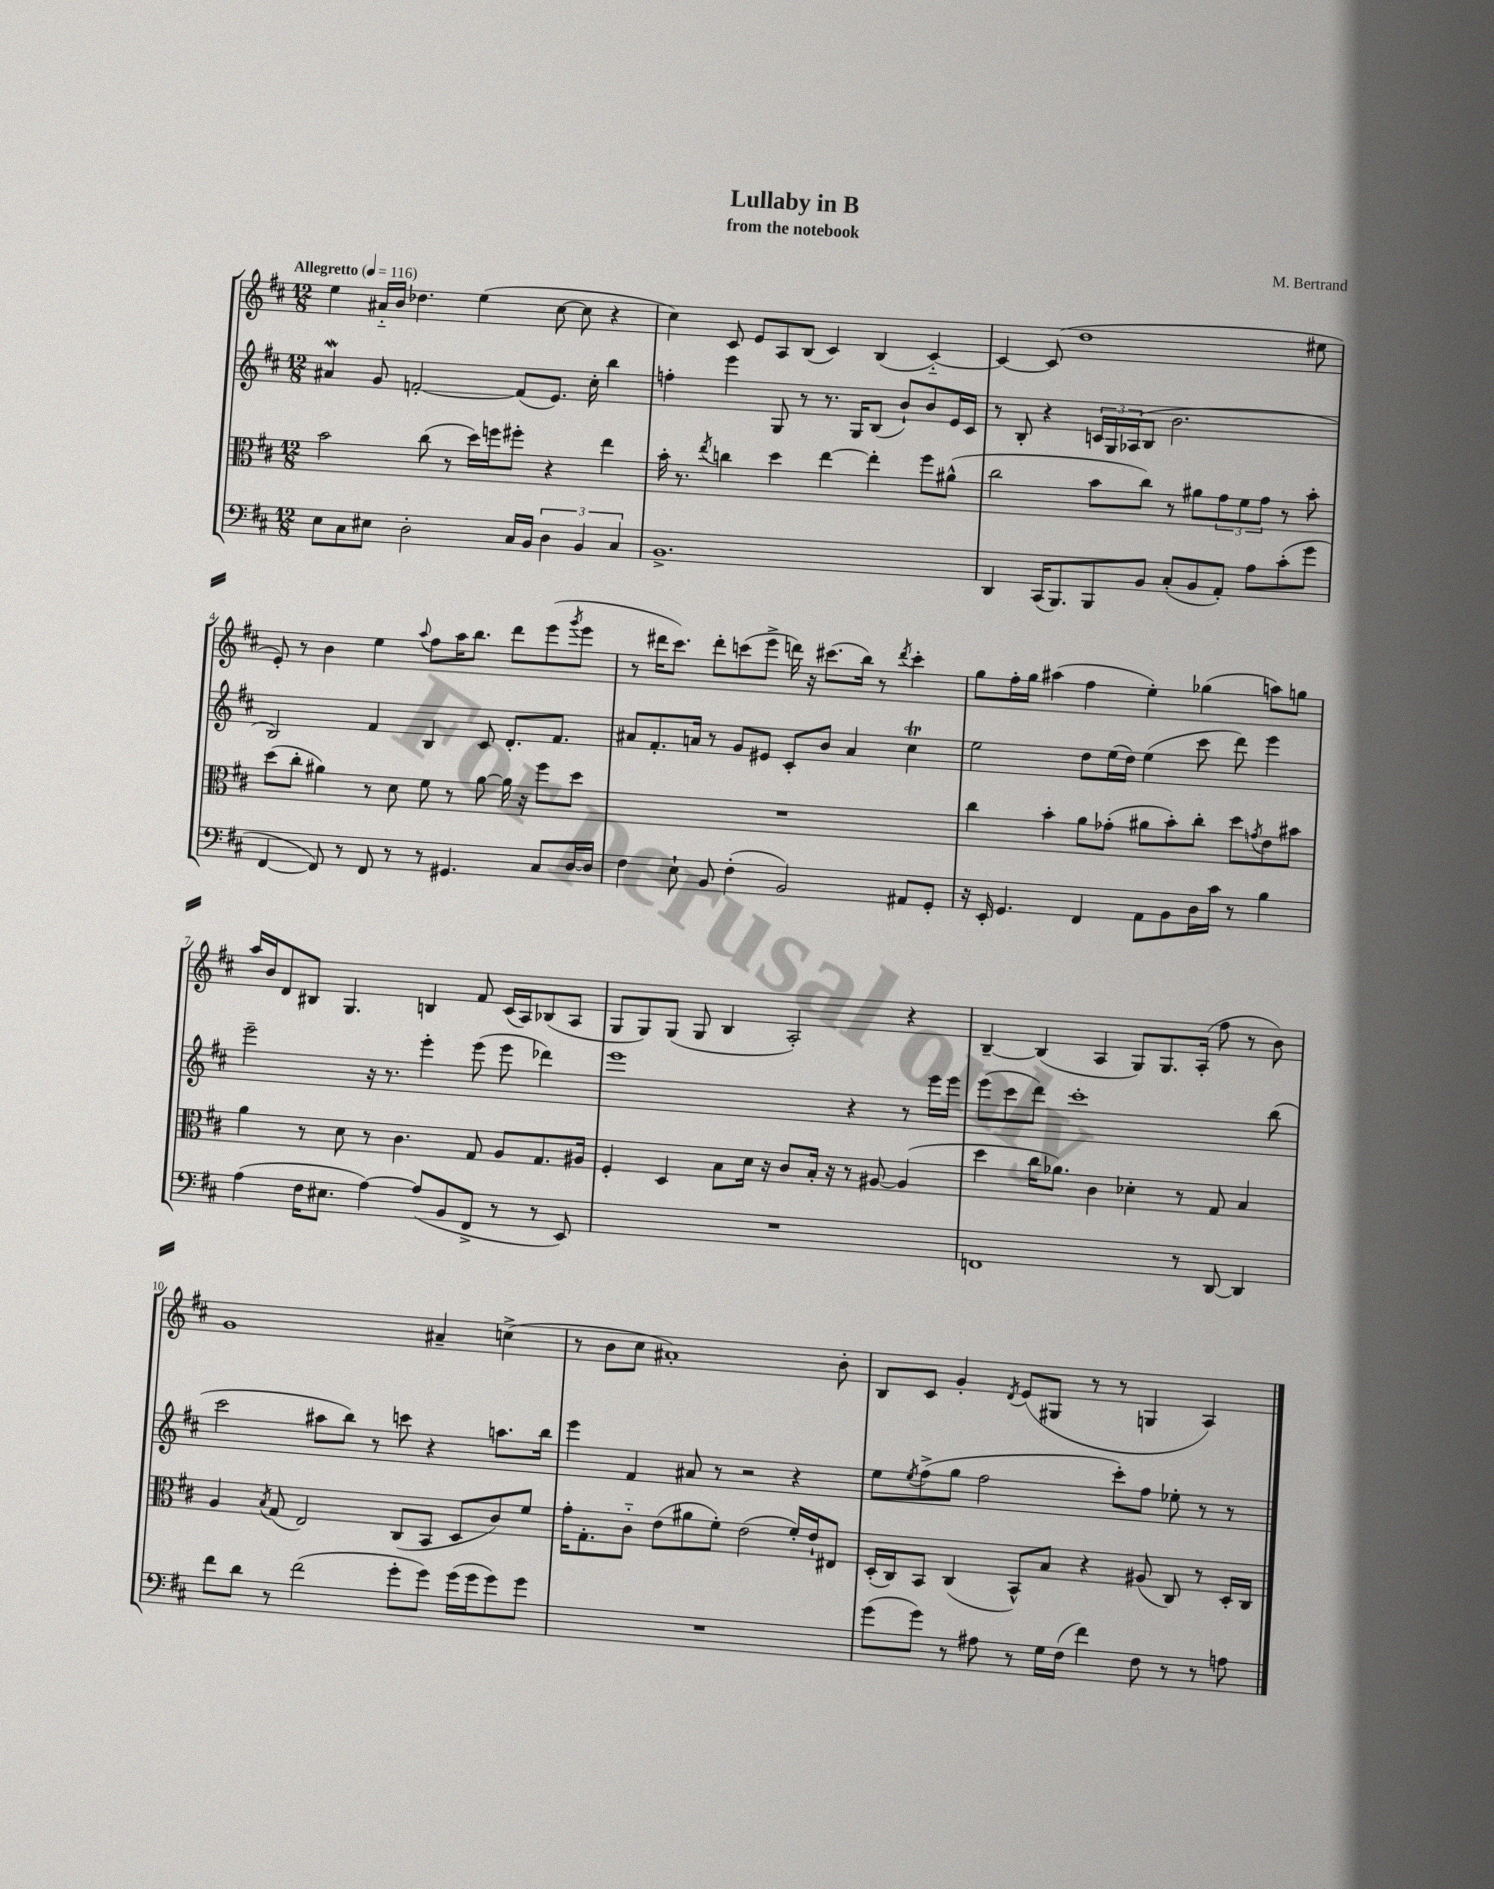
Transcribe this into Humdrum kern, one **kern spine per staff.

**kern	**kern	**kern	**kern
*staff4	*staff3	*staff2	*staff1
*clefF4	*clefC3	*clefG2	*clefG2
*k[f#c#]	*k[f#c#]	*k[f#c#]	*k[f#c#]
*M12/8	*M12/8	*M12/8	*M12/8
*MM116	*MM116	*MM116	*MM116
8E\L	2b\	4a#/	4ee\
8C#\	.	.	.
8E#\J	.	8g/	16a#'~/LL
.	.	.	16b/JJ
2D'\	.	[2f'/	4.dd-\
.	(8cc#\	.	.
.	8r	.	.
.	16dd\LL)	.	(4ee\
.	16ff\J	.	.
16C#/LL	8ff#'\J	(8f/]L	.
16BB/JJ	.	.	.
6D\	4r	8.e/J)	[8cc#\
.	.	.	8cc#\]
6BB/	.	.	.
.	.	16cc#'\	.
.	4ee\	4bb\	4r
6C#/	.	.	.
=	=	=	=
1.BB^	16b'\	4ff'\	4cc#\)
.	8.r	.	.
.	8qee/	.	.
.	4cc\	4eee\	8c#/
.	.	.	8e/L
.	4dd\	8G/	8A/
.	.	8r	(8B/J
.	[4ee\	8.r	4c#/)
.	.	16G/LK	.
.	4ee'\]	(8B/J	(4B/
.	.	8b`/L)	.
.	8ff#\L	8b/	[4c#'~/)
.	(8a#^^\J	16e/L	.
.	.	16c#/JJ	.
=	=	=	=
4DD/	2cc#\	8r	4c#/_
.	.	8B'/	.
(16CC#/LK	.	4r	(8c#/]
8.BBB/)	.	.	.
.	.	.	1dd
8BBB/	8b\L	24c/LL	.
.	.	24G/	.
.	.	(24A-/J	.
8BB/J	8cc#\J)	8B/J	.
(8C#'/L	8r	2.b\	.
8BB/	8a#\L	.	.
8AA'/J)	12g\	.	.
.	12f#\	.	.
8A\L	.	.	.
.	12g\J	.	.
(8c#'\	8r	.	.
8g\J	8b'\	.	8ee#\
=	=	=	=
[4FF#/	(8dd\L	2B/)	8e'/)
.	8cc#'\J	.	8r
8FF#/])	4a#\)	.	4b\
8r	.	.	.
8FF#/	8r	4f#/	4ee\
8r	8d\	.	.
.	.	.	8qqaa/
8r	8f#\	4B/	8ff#\L
4.GG#/	8r	.	16aa\K
.	.	.	8.bb\J
.	[8a#\	8c#/	.
.	16a#\]	8.d'/L	8ddd\L
.	16r	.	.
8C#/L	8ff#\L	.	(8eee\
.	.	8.f#/J	.
.	.	.	8qggg/
[16D/L	8dd\J	.	8eee\J
16D/]JJ	.	.	.
=	=	=	=
4F#\	1.r	8a#/L	8r
.	.	8.f#'/	16ddd#\LK
.	.	.	8.ccc#\J)
8E`\	.	.	.
.	.	16a/Jk	.
8BB/	.	8r	8ddd#'\L
(4F#'\	.	8g/L	(8ccc\
.	.	8e#/J	8eee^\J
2BB/)	.	8c#'/L	16ddd\)
.	.	.	16r
.	.	8b/J	(8.ccc#\L
.	.	4a/	.
.	.	.	16bb\Jk)
.	.	.	8r
.	.	.	8qddd/
8AA#/L	.	4cc#\	4ccc#'\
8GG'/J	.	.	.
=	=	=	=
16r	4cc#\	2ee\	8gg\L
16EE'/	.	.	.
4.GG/	.	.	16ff#'\L
.	.	.	16gg\JJ
.	4b'\	.	(4aa#\
4FF#/	8a\L	8dd\L	4ff#\
.	(8g-'\J	(16ee\L	.
.	.	16dd\JJ)	.
8AA\L	8a#\L	(4ee\	4ee'\)
8BB\	8b'\)	.	.
16D\L	8cc#'\J	8ccc#\	(4gg-\
16c#\JJ	.	.	.
8r	8dd\L	8ddd\)	.
.	8qg/	.	.
4B\	8e\	4eee\	8aa\L)
.	8b#\J	.	8gg\J
=	=	=	=
(4A\	4a\	2eee~\	16aa/LL
.	.	.	16b/J
.	.	.	8d/
16F#\LK	8r	.	8B#/J
8.E#\J	.	.	.
.	8d\	.	4.G/
[4A\)	8r	16r	.
.	.	8.r	.
.	4.c#\	.	.
(8A/]L	.	4eee'\	4B/
8BB/	.	.	.
8FF#^/J	8G/	(8eee\	8f#/
8r	8A/L	8eee\	(16c#/LL
.	.	.	16A/J)
8r	8.G/	4ddd-\)	(8B-/
8EE/)	.	.	8A/J
.	16A#/Jk	.	.
=	=	=	=
1.r	4F#'/	1eee	8G/L
.	.	.	8G/)
.	4D/	.	(8G/J
.	.	.	8G/
.	8B\L	.	4B/
.	16d\Jk	.	.
.	16r	.	.
.	8c#/L	.	2A'/)
.	16B'/Jk	.	.
.	16r	.	.
.	8r	4r	.
.	[8A#/	.	.
.	(4A#/]	8r	4r
.	.	16eee\LL	.
.	.	16eee\JJ	.
=	=	=	=
1FF	4dd\	(8eee\L	[4B~/
.	.	8ccc#\	.
.	16cc#\LK	8ddd\J)	(4B/]
.	8.a-\J)	.	.
.	.	1ccc#'	.
.	4c#\	.	4A/
.	4d-'\	.	8G/L)
.	.	.	8.G/
8r	8r	.	.
.	.	.	(16A'/Jk
[8DD/	8G/	.	8ff#\
4DD/]	4B/	.	8r
.	.	(8bb\	8b\)
=	=	=	=
8f#\L	4A/	2ccc#\	1g
8d\J	.	.	.
.	8qB/	.	.
8r	(8G/	.	.
(2f#\	2E/)	.	.
.	.	8aa#\L	.
.	.	8bb\J)	.
.	.	8r	.
8g'\L	(8C#/L	8ccc\	.
8g\J)	8BB/J	4r	4a#~/
(16g\LL	8D/L	.	.
16g\J	.	.	.
8g\)	8c#/)	8.aa\L	(4cc^\
8g\J	8f#/J	.	.
.	.	16bb\Jk	.
=	=	=	=
1.r	16g'\LK	4eee\	8r
.	8.G'\	.	.
.	.	.	8b\L
.	8c#'~\J	4f#/	8cc#\J
.	(8e\L	.	1a#')
.	8a#\	8a#/	.
.	8f#'\J)	8r	.
.	(2e\	2r	.
.	16f#'/LL)	4r	.
.	16e`/J	.	.
.	8E#/J	.	8b'\
=	=	=	=
(8g\L	(16D'/LL	8ee\L	8B/L
.	16C#/J)	.	.
.	.	8qee/	.
8g\J)	8BB/J	(8ff#^\	8c#/J
8r	(4C#/	8gg\J	4g'/
8A#\	.	2ff#\	.
.	.	.	8qd/
8r	8BB^^/L)	.	(8e/L
16G\LL	8B/J	.	8G#/J
(16F#\JJ	.	.	.
4f#\)	4r	.	8r
.	.	8ccc#'\L)	8r
8F#\	(8A#/	8ff#\J	4G/
8r	8C#/)	8ee-'\	.
8r	8r	8r	4A/)
8A\	16D'/LL	8r	.
.	16C#/JJ	.	.
==	==	==	==
*-	*-	*-	*-
